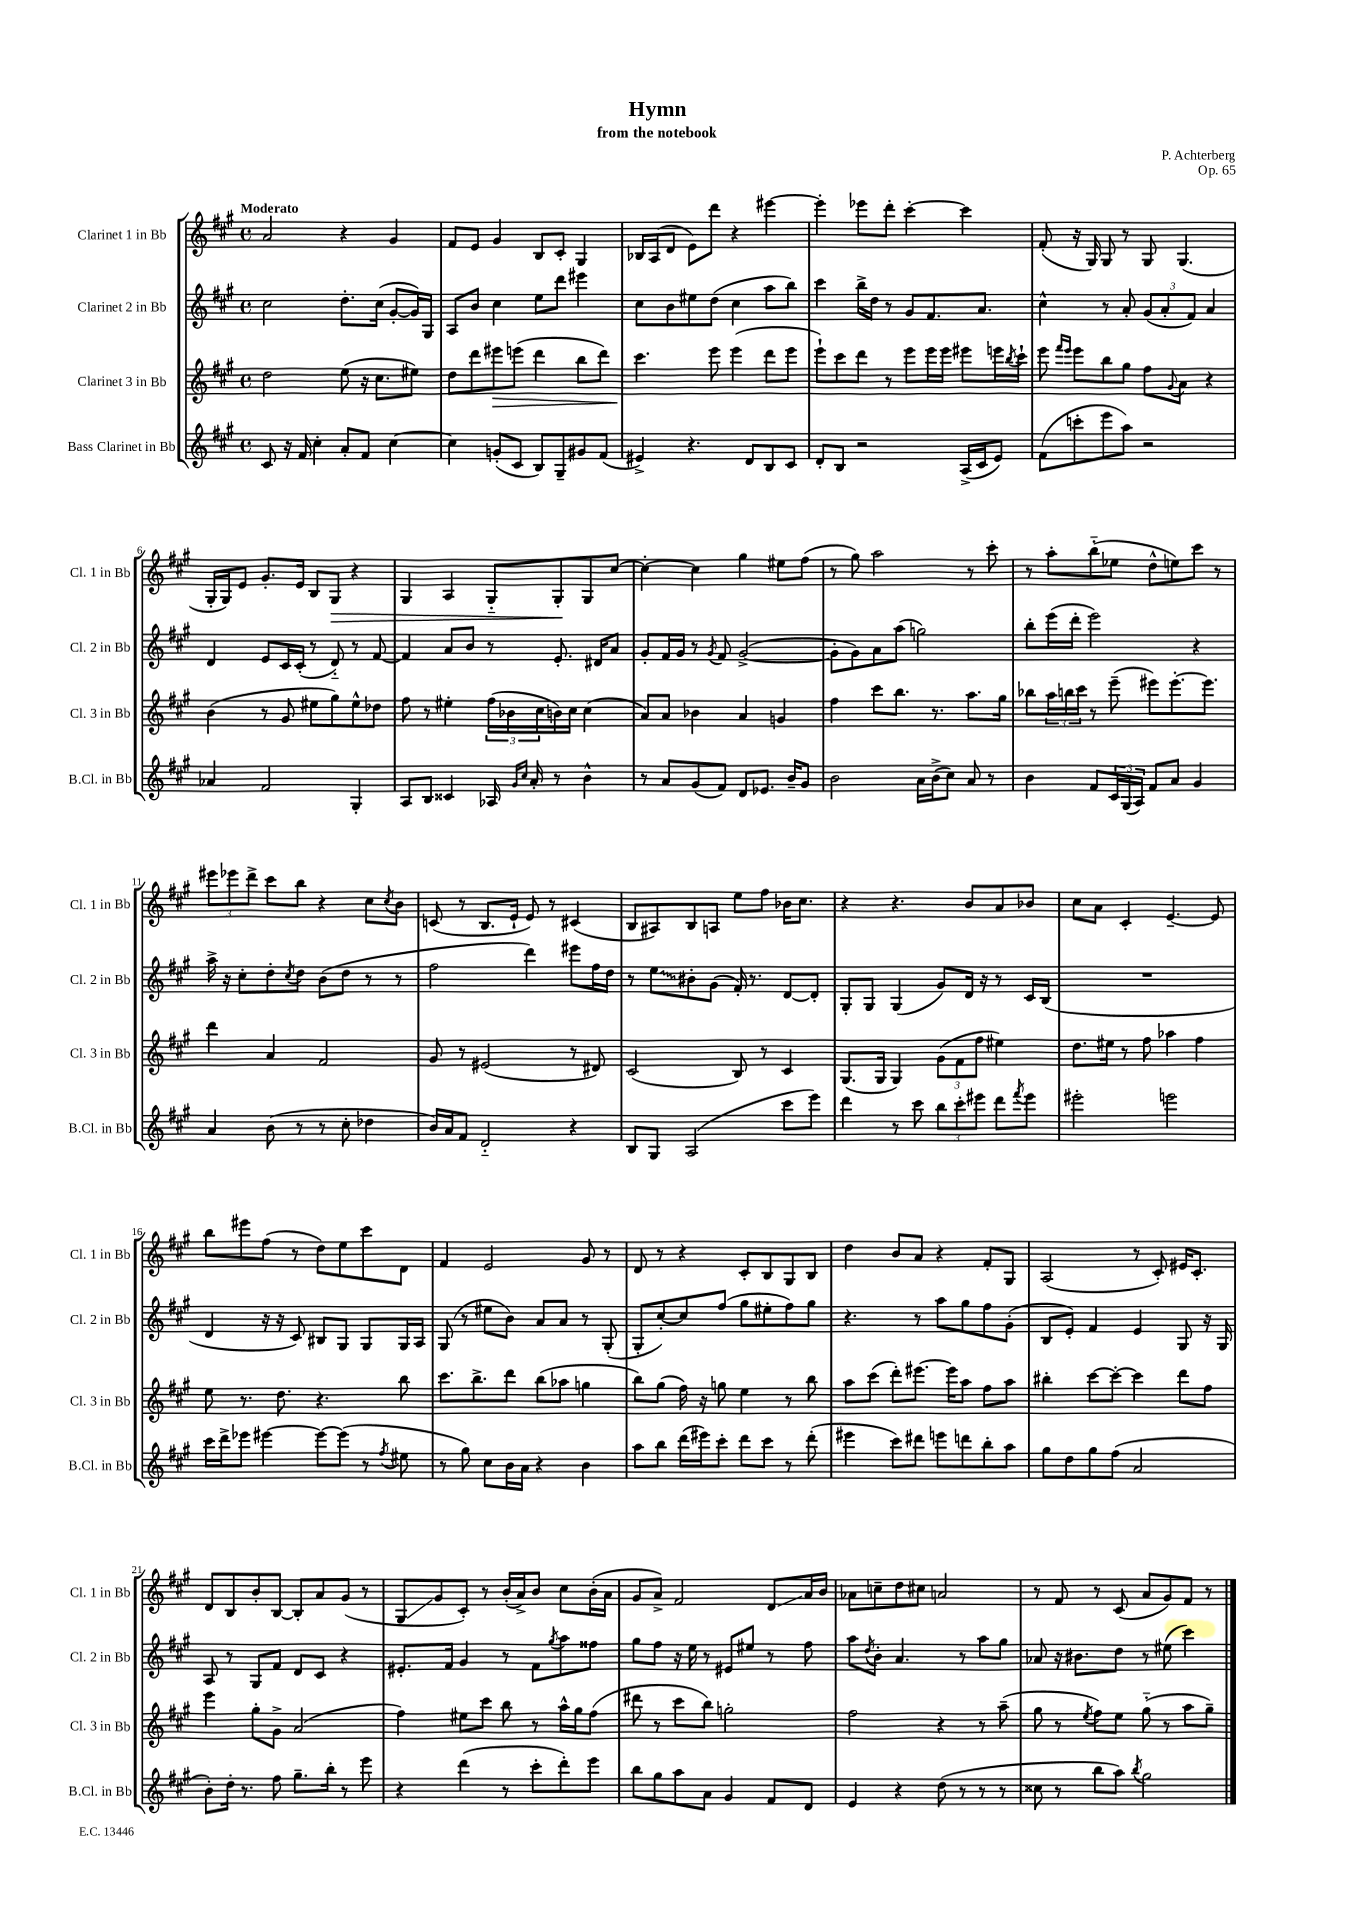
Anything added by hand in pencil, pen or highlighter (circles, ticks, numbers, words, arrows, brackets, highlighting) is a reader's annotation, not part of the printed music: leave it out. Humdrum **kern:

**kern	**kern	**kern	**kern
*staff4	*staff3	*staff2	*staff1
*clefG2	*clefG2	*clefG2	*clefG2
*k[f#c#g#]	*k[f#c#g#]	*k[f#c#g#]	*k[f#c#g#]
*M4/4	*M4/4	*M4/4	*M4/4
*met(c)	*met(c)	*met(c)	*met(c)
8c#	2dd	2cc#	2a
16r	.	.	.
16f#	.	.	.
4cc#'	.	.	.
8a'	(8ee	8.dd'	4r
8f#	16r	.	.
.	8.cc#	(16cc#	.
[4cc#	.	[8g#'	4g#
.	8ee#)	16g#])	.
.	.	16G#	.
=	=	=	=
4cc#]	8dd	8A	8f#
.	8ddd	8b	8e
(8g'	8eee#	4cc#	4g#
8c#	(8eee	.	.
8B)	4ddd	8ee	8B
8G#~	.	8ddd	8c#'
8g#	8bb	4eee#	4G#
(8f#	8ddd)	.	.
=	=	=	=
4e#^)	4.ccc#	8cc#	16B-
.	.	.	(16A
.	.	8b	8d
4.r	.	8ee#	8e)
.	8eee	(8dd	8ddd
.	(4eee	4cc#	4r
8d	.	.	.
8B	8ddd	8aa	[4eee#
8c#	8eee	8bb)	.
=	=	=	=
8d'	8eee`)	4ccc#	4eee#']
8B	8ccc#	.	.
2r	8ddd	16bb^	8eee-
.	.	16dd	.
.	8r	8r	8ddd'
.	8eee	8g#	[4ccc#'
.	16eee	8.f#	.
.	16eee	.	.
(16A^	8eee#	.	4ccc#]
16c#	.	8.a	.
8e)	16eee	.	.
.	8qbb	.	.
.	16ccc#`	.	.
=	=	=	=
(8f#	8eee	4cc#^^	(8f#'
.	16qqfff#	.	.
.	16qqeee	.	.
8ccc'	8eee	.	16r
.	.	.	16G#)
8eee	8bb	8r	8G#
8aa)	8gg#	8a'	8r
2r	8ff#	(12g#	8G#
.	.	12a'	.
.	8qqg#	.	.
.	8a	.	(4.G#
.	.	12f#)	.
.	4r	4a	.
=	=	=	=
4a-	(4b	4d	16G#'
.	.	.	16G#)
.	.	.	8e
2f#	8r	8e	8.g#'
.	8g#	16c#	.
.	.	(16c#'	16e
.	8ee#	8r	8B
.	8gg#)	8d'~)	8G#
4G#'	8ee#^^	8r	4r
.	8dd-	[8f#	.
=	=	=	=
8A	8ff#	4f#]	4G#
8B	8r	.	.
4c##	4ee#'	8a	4A
.	.	8b	.
16A-	(24ff#	8r	8G#'~
.	24b-	.	.
16qqg#	.	.	.
16qqcc#	.	.	.
16a'	.	.	.
.	24cc#	.	.
8r	16b)	8.e'	8G#'
.	16cc#	.	.
4b^^	(4cc#	.	8G#
.	.	16d#	.
.	.	8a	[8cc#
=	=	=	=
8r	8a)	8g#'	4cc#'_
8a	8a	16f#	.
.	.	16g#	.
(8g#	4b-	8r	4cc#]
.	.	8qg#	.
8f#)	.	8f#	.
8d	4a	([2g#^	4gg#
8.e-	.	.	.
.	4g	.	8ee#
16b~	.	.	.
8g#	.	.	(8ff#
=	=	=	=
2b	4ff#	8g#']	8r
.	.	8g#)	8gg#)
.	8ccc#	8a	2aa
.	8.bb	(8aa	.
16a	.	2gg)	.
(16b^	8.r	.	.
8cc#)	.	.	.
8a	8.aa	.	8r
8r	.	.	8ccc#'
.	16gg#	.	.
=	=	=	=
4b	8bb-	8bb'	8r
.	24aa	(16eee	8aa'
.	24bb	.	.
.	.	16ddd'	.
.	24ccc#	.	.
8f#	8r	2eee)	(8bb'~
24c#	(8eee~	.	8ee-
(24G#	.	.	.
24A)	.	.	.
8f#	8eee#)	.	8dd^^
8a	[8.eee#'	.	8ee)
4g#	.	4r	8ccc#
.	8.eee#]	.	.
.	.	.	8r
=	=	=	=
4a	4ddd	16aa^	12eee#
.	.	16r	.
.	.	.	12eee-
.	.	8cc#'	.
.	.	.	12ddd^
(8b	4a	8dd'	8ccc#
.	.	8qcc#	.
8r	.	8dd	8bb
8r	2f#	(8b	4r
8cc#'	.	8dd	.
4dd-	.	8r	8cc#
.	.	.	8qcc#
.	.	8r	8b
=	=	=	=
16b)	8g#	2ff#	(8c
16a	.	.	.
8f#	8r	.	8r
2d'~	(2e#	.	8.B
.	.	.	16e`
.	.	4ddd)	8e)
.	.	.	8r
4r	8r	8eee#	(4c#
.	8d#)	16ff#	.
.	.	16dd	.
=	=	=	=
8B	(2c#	8r	8B
8G#	.	8ee	8A#)
(2A	.	8b#'	8B
.	.	(8g#	8A
.	8B)	16f#')	8ee
.	.	8.r	.
.	8r	.	8ff#
8ccc#	4c#	[8d	16b-
.	.	.	8.cc#
8eee)	.	8d']	.
=	=	=	=
4ddd	(8.G#	8G#'	4r
.	.	8G#	.
.	16G#	.	.
8r	4G#)	(4G#	4.r
8ccc#	.	.	.
12bb	(12g#	8g#)	.
12ccc#'	12f#	.	.
.	.	16d	8b
12eee#	12ff#	.	.
.	.	16r	.
8ddd	4ee#)	8r	8a
8qfff#	.	.	.
8eee#	.	16c#	8b-
.	.	(16B	.
=	=	=	=
2eee#'	8.dd	1r	8cc#
.	.	.	8a
.	16ee#	.	.
.	8r	.	4c#'
.	8ff#	.	.
2eee	4aa-	.	[4.e~
.	4ff#	.	.
.	.	.	8e]
=	=	=	=
16ccc#	8ee	4d	8bb
16ddd^	.	.	.
8eee-	8.r	.	8eee#
[4eee#	.	16r	(8ff#
.	8.dd	16r	.
.	.	8c#)	8r
8eee#_	4.r	8B#	8dd)
(8eee#]	.	8G#	8ee
8r	.	8G#	8ccc#
8qff#	.	.	.
8ee#	8bb	16G#	8d
.	.	16A	.
=	=	=	=
8r	8.ccc#	(8G#	4f#
8gg#)	.	8r	.
.	8.bb^	.	.
8cc#	.	8ee#	2e
16b	8ddd	8b)	.
16a	.	.	.
4r	(8bb	8a	.
.	8aa-	8a	.
4b	4gg	8r	8g#
.	.	(8G#'	8r
=	=	=	=
8aa	8bb)	8G#'	8d
8bb	(8gg#	[8cc#')	8r
(16ddd	16ff#)	8cc#]	4r
16eee#)	16r	.	.
8ccc#'	8gg	(8ff#	.
8ddd	4ee	8gg#	8c#'
8ccc#	.	8ee#'	8B
8r	8r	8ff#)	8G#
(8ddd'	8bb	8gg#	8B
=	=	=	=
4eee#	8aa	4.r	4dd
.	(8ccc#	.	.
8ccc#)	8ddd')	.	8b
8ddd#	[8.eee#	8r	8a
8eee	.	8aa	4r
.	16eee#]	.	.
8ddd	8aa	8gg#	.
8bb'	8ff#	8ff#	8f#'
8aa	8aa	(8g#'	8G#
=	=	=	=
8gg#	4bb#'	8B	(2A
8dd	.	8e')	.
8gg#	[8ccc#	4f#	.
(8ff#	8ccc#'_	.	.
2a	4ccc#]	4e	8r
.	.	.	8c#')
.	8ddd	8G#	16e#
.	.	.	8.c#'
.	8ff#	16r	.
.	.	16G#	.
=	=	=	=
8b')	4eee	8A	8d
16dd'	.	8r	8B
8.r	.	.	.
.	8gg#'	8G#	8b'
8ff#	8g#^	8f#	[8B
8.gg#~	(2a	8d	8B']
.	.	8c#	8a
16bb'	.	.	.
8r	.	4r	(8g#
8eee	.	.	8r
=	=	=	=
4r	4ff#)	8.e#'	8G#
.	.	.	8g#
.	.	16f#	.
(4ddd	8ee#	4g#	8c#')
.	8ccc#	.	8r
8r	8bb	8r	(16b'
.	.	.	16a^)
8ccc#'	8r	8f#	8b
.	.	8qgg#	.
8ddd')	16aa^^	8aa	8cc#
.	16gg#	.	.
8eee	(8ff#	8ff##	(16b'
.	.	.	16a
=	=	=	=
8bb	8ddd#	8gg#	8g#
8gg#	8r	8ff#	8a^)
8aa	8ccc#	16r	2f#
.	.	16ee	.
8a	8bb)	8r	.
4g#	2gg'	8e#	.
.	.	8ee#	.
8f#	.	8r	8d
8d	.	8ff#	16a
.	.	.	16b
=	=	=	=
4e	2ff#	8aa	8a-
.	.	8qdd	.
.	.	8b'	8cc~
4r	.	4.a	8dd
.	.	.	8cc#
(8dd	4r	.	2a
8r	.	8r	.
8r	8r	8aa	.
8r	(8aa~	8gg#	.
=	=	=	=
8cc##	8gg#	8a-	8r
8r	8r	16r	8f#
.	.	8.b#	.
.	8qee	.	.
8bb	8ff#)	.	8r
8aa)	8ee	8dd	(8c#
8qbb	.	.	.
2gg#	(8gg#'~	8r	8a
.	8r	(8ee#	8g#)
.	8aa	4ccc#)	8f#
.	8gg#~)	.	8r
==	==	==	==
*-	*-	*-	*-
